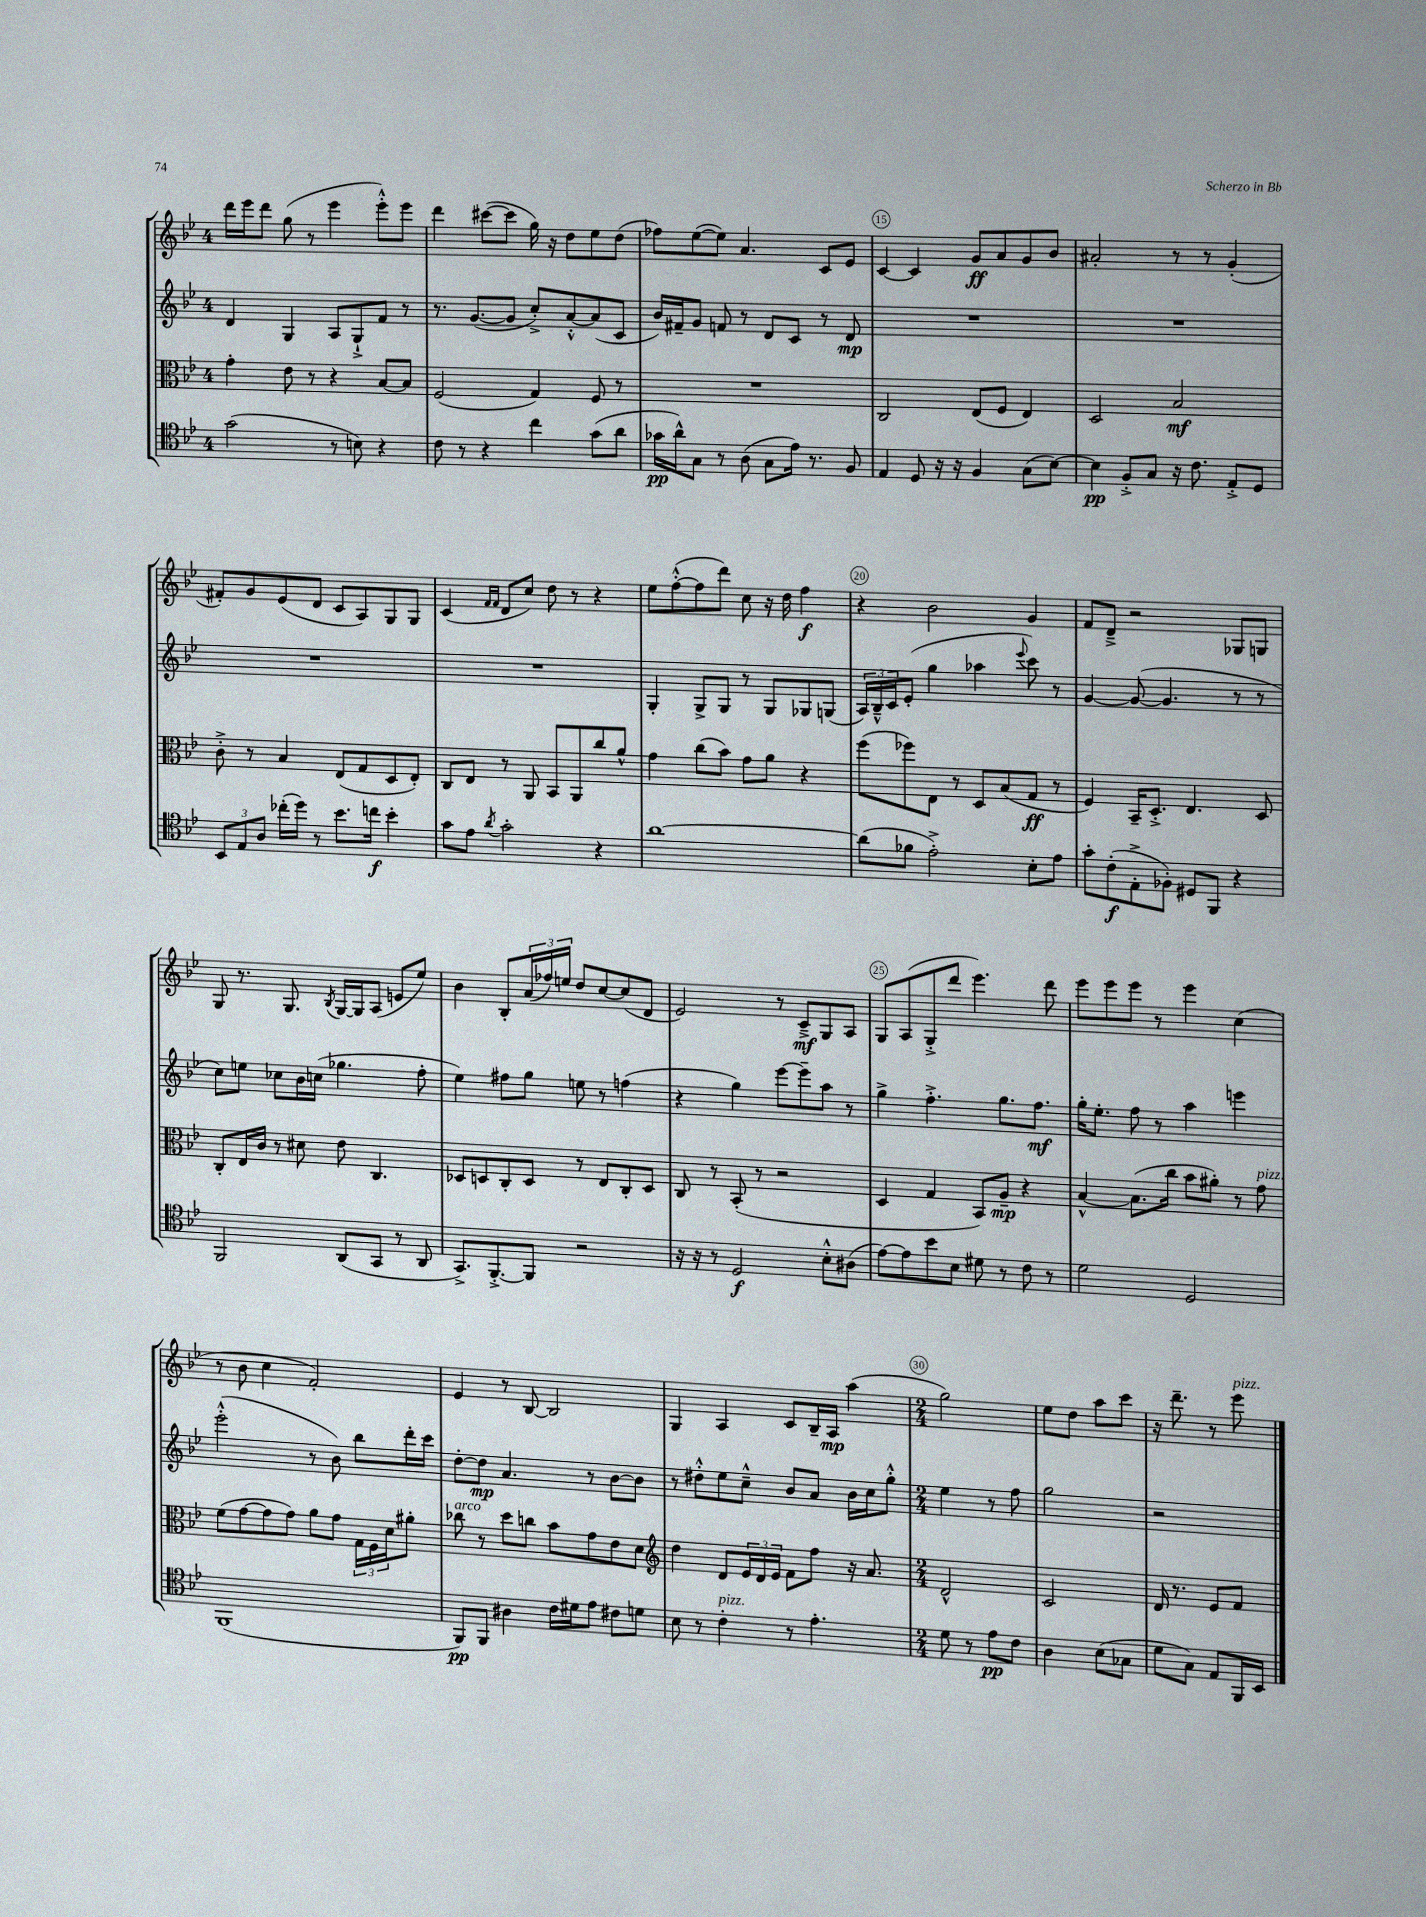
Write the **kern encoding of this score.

**kern	**kern	**kern	**kern
*staff4	*staff3	*staff2	*staff1
*clefC4	*clefC3	*clefG2	*clefG2
*k[b-e-]	*k[b-e-]	*k[b-e-]	*k[b-e-]
*M4/4	*M4/4	*M4/4	*M4/4
(2g\	4g'\	4d/	16ddd\LL
.	.	.	16eee-\J
.	.	.	8ddd\J
.	8e-\	4G/	(8gg\
.	8r	.	8r
8r	4r	8A/L	4eee-\
8B\)	.	8G`^/	.
4r	[8B-/L	8f/J	8eee-'^^\L)
.	8B-/]J	8r	8eee-\J
=	=	=	=
8c\	(2F/	8.r	4ddd\
8r	.	.	.
.	.	([8.g/L	.
4r	.	.	([8ccc#\L
.	.	8g/]J	8ccc#\]J
4cc\	4G/)	8cc'^/L)	16gg\)
.	.	.	16r
.	.	[8a'^^/	8dd\L
(8g\L	8F/	(8a/]	8ee-\
8a\J	8r	8c/J	(8dd\J
=	=	=	=
16g-\LL	1r	16b-/LL)	8ff-\L)
16a^^\J)	.	16f#~/J	.
8G\J	.	8g/J	([8ee-\
8r	.	8f/	8ee-\]J)
(8A\	.	8r	4.a/
8G\L	.	8d/L	.
16e-\Jk)	.	8c/J	.
8.r	.	.	.
.	.	8r	8c/L
8F/	.	8d/	8e-/J
=	=	=	=
4E-/	2C/	1r	[4c/
8D/	.	.	4c/]
16r	.	.	.
16r	.	.	.
4F/	(8E-/L	.	8g/L
.	8F/J	.	8a/
(8G\L	4E-/)	.	8g/
[8B-\J)	.	.	8b-/J
=	=	=	=
4B-\]	2D/	1r	2a#'/
8F'^/L	.	.	.
8G/J	.	.	.
16r	2B-/	.	8r
8.c\	.	.	.
.	.	.	8r
8E-'^/L	.	.	(4g'/
8D/J	.	.	.
=	=	=	=
12BB-/L	8c'^\	1r	8f#'/L)
12E-/	.	.	.
.	8r	.	8g/
12A/J	.	.	.
(16cc-'\LL	4B-/	.	(8e-/
16dd\JJ)	.	.	.
8r	.	.	8d/J
8.b-\L	(8E-/L	.	8c/L
.	8G/	.	8A/)
16cc\Jk	.	.	.
4b-'\	8D/	.	8G/
.	8E-'/J)	.	8G/J
=	=	=	=
8g\L	8C/L	1r	(4c/
8e-\J	8E-/J	.	.
.	.	.	16qqf/LL
8qa/	.	.	16qqf/JJ
2g'\	8r	.	8d/L
.	8AA/	.	8cc/J)
.	8BB-/L	.	8dd\
.	8AA/	.	8r
4r	8cc/	.	4r
.	8a^^/J	.	.
=	=	=	=
[1a	4g\	4G'/	8ee-\L
.	.	.	([8ff'^^\
.	(8cc\L	8G^/L	8ff\]
.	8b-\J)	8G/J	8ddd\J)
.	8g\L	8r	8cc\
.	8a\J	8G/L	16r
.	.	.	16dd\
.	4r	8G-/	4ff\
.	.	(8G/J	.
=	=	=	=
(8a\]L	(8ff\L	24A/LL)	4r
.	.	24B-~^^/	.
.	.	24c/J	.
8f-\J	8ff-\)	(8e-'/J	.
2e-'^\)	8E-\J	4gg\	2b-\
.	8r	.	.
.	8D/L	4aa-\	.
.	(8B-/	.	.
.	.	8qqeee-/	.
8B-'\L	8G/J	8ccc\)	4g/
8e-\J	8r	8r	.
=	=	=	=
8g'\L	4F/)	[4g/	8f/L
(8c'\	.	.	8d~^/J
8E-'^\	16BB-~/LK	(8g/_	2r
.	8.D'^/J	.	.
8F-'\J)	.	4.g/]	.
8D#/L	4.E-/	.	.
8FF/J	.	.	.
4r	.	8r	8G-/L
.	8D/	8r	8G/J
=	=	=	=
2FF/	8C'/L	8cc\L)	8G/
.	16E-/L	8ee\J	8.r
.	16c/JJ	.	.
.	8r	8cc-\L	.
.	.	.	8.G/
.	8d#\	16b-\L	.
.	.	(16cc\JJ	.
.	.	.	8qB-/
(8AA/L	8e-\	4.gg-\	[16G/LL
.	.	.	16G/]J
8GG/J	4.C/	.	(8A/J
8r	.	.	8e/L
8AA/	.	8ff'\	8ee-/J)
=	=	=	=
8.GG^/L)	8D-/L	4ee-\)	4b-\
.	8D/	.	.
[8.FF'^/	.	.	.
.	8C'/	8ff#\L	8B-'/L
8FF/]J	8D/J	8gg\J	(24a/L
.	.	.	24ff-/)
.	.	.	24ee/JJ
2r	8r	8ee\	8dd/L
.	8E-/L	8r	[8cc/
.	8C'/	(4ff\	(8cc/]
.	8D/J	.	8d/J
=	=	=	=
16r	8C/	4r	2e-/)
16r	.	.	.
8r	8r	.	.
2D/	(8BB-'/	4gg\)	.
.	8r	.	.
.	2r	[8eee-\L	8r
.	.	8eee-~\]	8c~^/L
8B-'^^\L	.	8aa\J	8G/
(8A#\J	.	8r	8A/J
=	=	=	=
[8e-\L)	4D/	4gg^\	8G/L
8e-\]	.	.	(8A/
8b-\	4G/	4.ff'^\	8G'^/
8B-\J	.	.	8ddd/J
8d#\	8BB-/L)	.	4.eee-\)
8r	8A~/J	8.gg\L	.
8c\	4r	.	.
.	.	8.ff\J	.
8r	.	.	8ddd\
=	=	=	=
2d\	[4B-^^/	16gg'\LK	8eee-\L
.	.	8.ee-'\J	.
.	.	.	8eee-\
.	(8.B-\]L	8ff\	8eee-\J
.	.	8r	8r
.	16cc\Jk	.	.
2D/	8b-\L	4aa\	4eee-\
.	8a#'\J)	.	.
.	8r	4eee\	(4cc\
.	8g\	.	.
=	=	=	=
(1FF	(8f\L	(2eee-'^^\	8r
.	[8g\	.	8b-\
.	8g\]	.	4cc\
.	8g\J)	.	.
.	8a\L	8r	2f'/)
.	8g\J	8b-\)	.
.	24G\LL	8bb-\L	.
.	24F\	.	.
.	24d\J	.	.
.	8a#'\J	16ddd'\L	.
.	.	16ccc\JJ	.
=	=	=	=
8FF/L)	8cc-\	[8dd'\L	4e-/
8FF/J	8r	8dd\]J	.
4A#\	8dd\L	4.a/	8r
.	8cc\J	.	[8B-/
16c\LL	8b-\L	.	2B-/]
16d#\J	.	.	.
8e-\J	8g\	8r	.
8c#\L	8e-\	[8b-\L	.
8d\J	8d\J	8b-\]J	.
=	=	=	=
*	*clefG2	*	*
8B-\	4dd\	8r	4G/
8r	.	8dd#'^^\L	.
4c'\	8d/L	8ee-\	4A/
.	24e-/L	8cc~^^\J	.
.	24d/	.	.
.	24e-/JJ	.	.
8r	8f\L	8b-/L	8c/L
4.e-'\	8ff\J	8a/J	16B-~/L
.	.	.	16A/JJ
.	16r	16b-\LL	(4aa\
.	8.a/	16cc\J	.
.	.	8gg'^^\J	.
=	=	=	=
*M2/4	*M2/4	*M2/4	*M2/4
8d\	2d^^/	4ee-\	2gg\)
8r	.	.	.
8e-\L	.	8r	.
8c\J	.	8ff\	.
=	=	=	=
4A\	2c/	2gg\	8ee-\L
.	.	.	8dd\J
(8B-\L	.	.	8aa\L
8G-\J	.	.	8ccc\J
=	=	=	=
8d\L	16d/	2r	16r
.	8.r	.	8.ddd~\
8G\J)	.	.	.
8E-/L	8e-/L	.	8r
16FF/L	8f/J	.	8eee-\
16BB-/JJ	.	.	.
==	==	==	==
*-	*-	*-	*-
